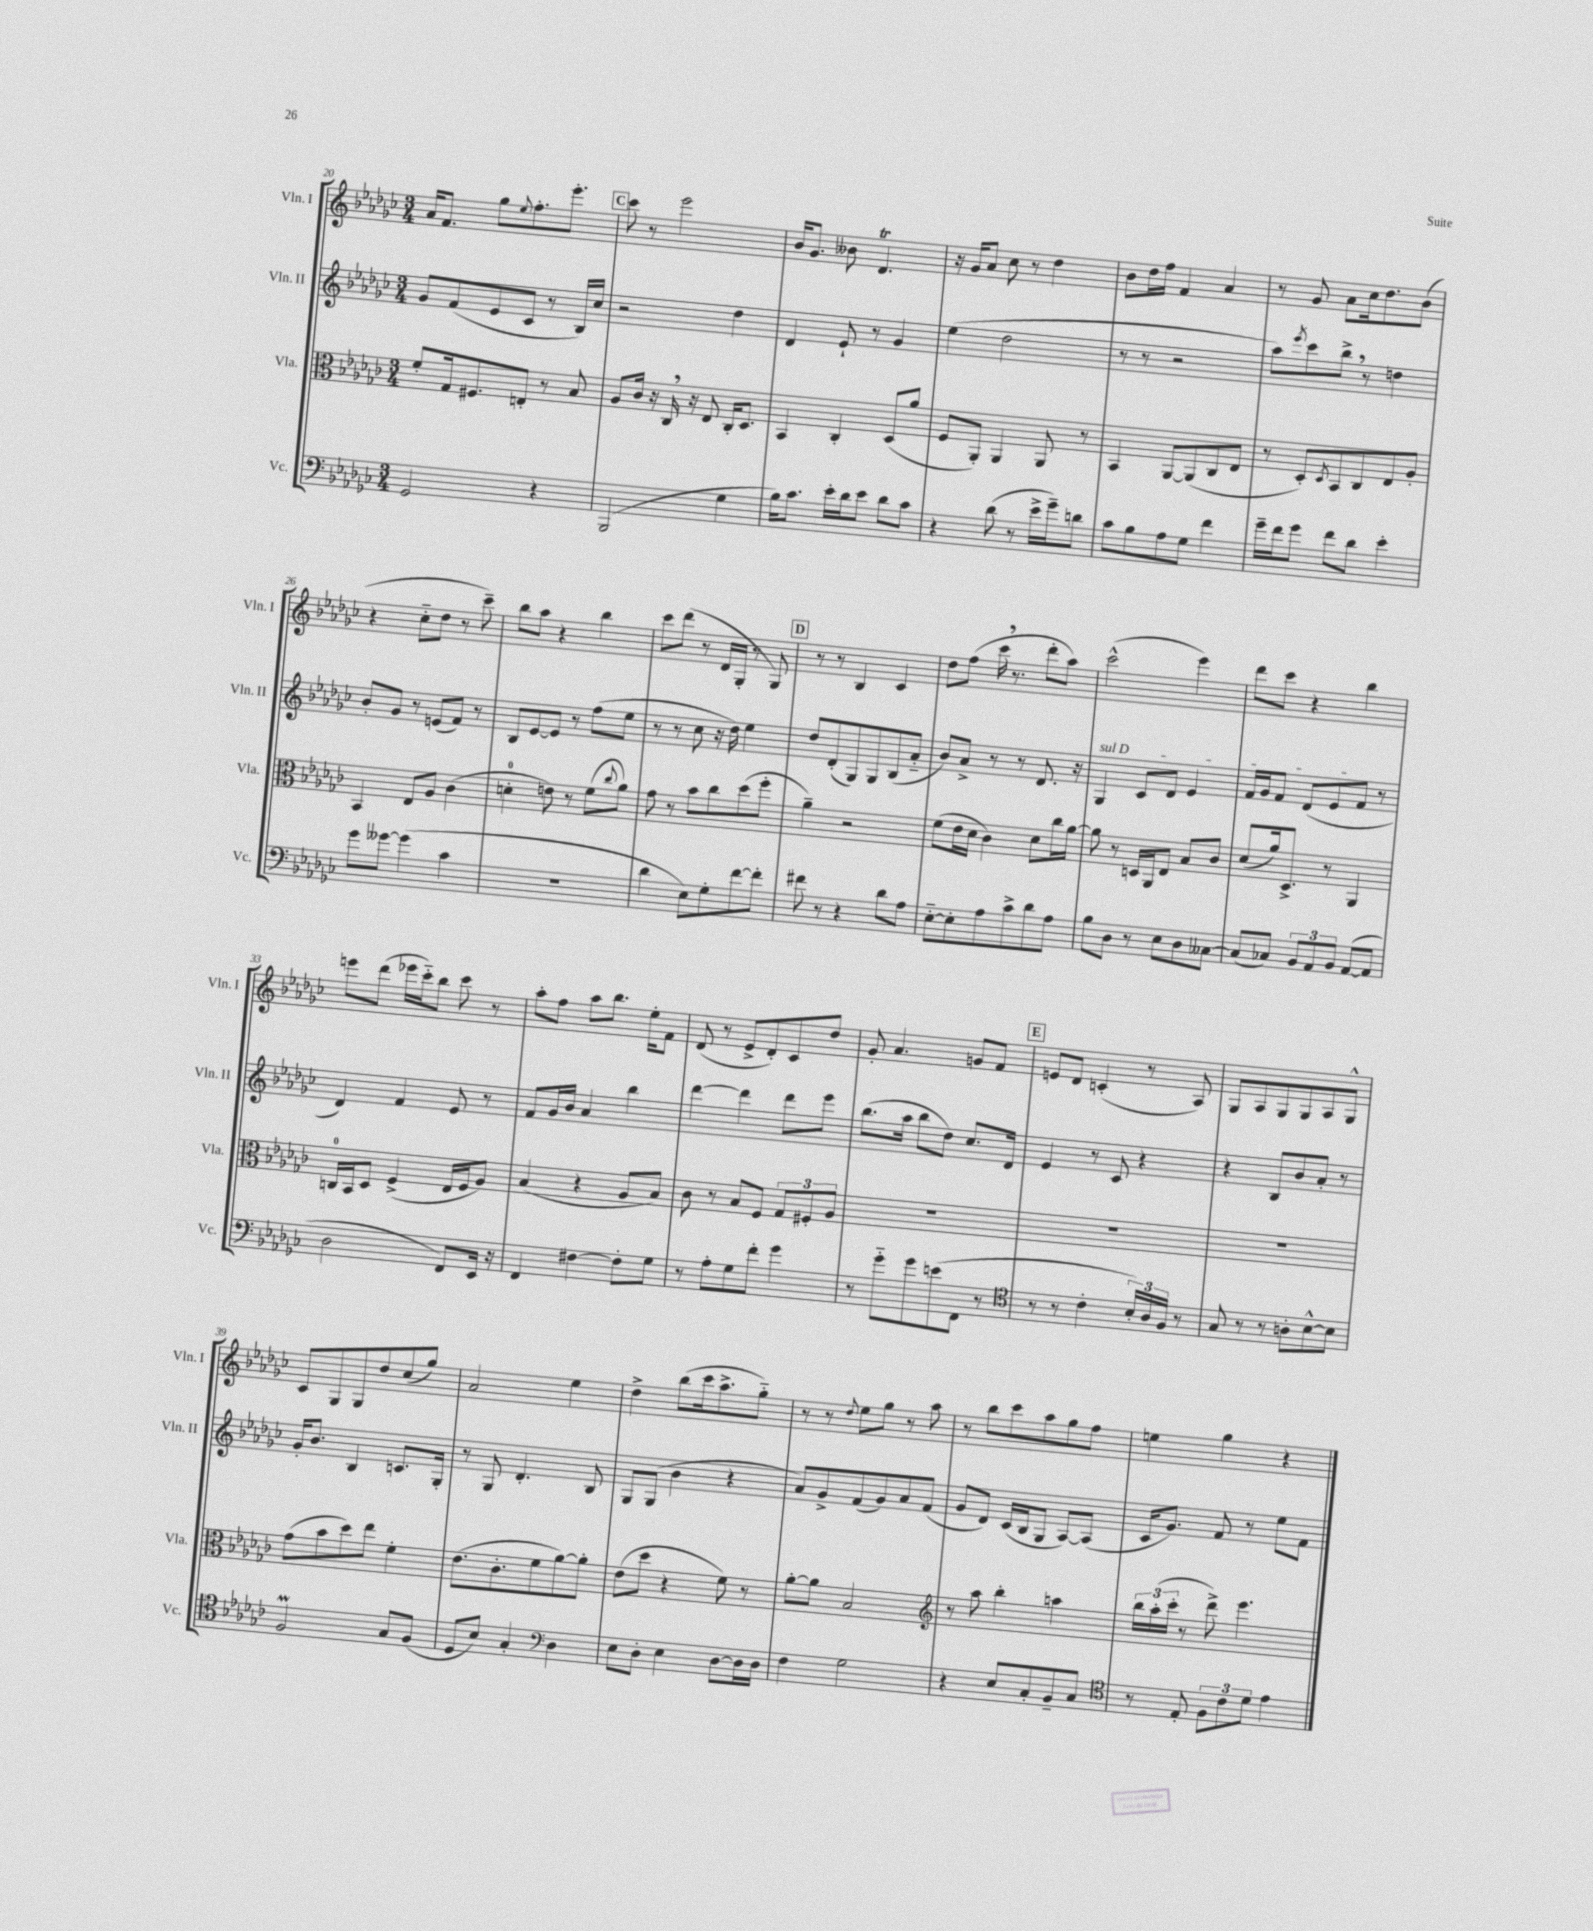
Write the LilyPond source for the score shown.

<<
\new StaffGroup <<
\new Staff = "s0" \with { instrumentName = "Vln. I" shortInstrumentName = "Vln. I" } {
    \clef treble \key ges \major \numericTimeSignature \time 3/4
    aes'16 f'8. ges''8 \appoggiatura { ees''8 } f''8.-. ees'''8.-. |
    \mark \markup { \box "C" } ces'''8 r8 ees'''2 |
    bes'16 ges'8. beses'8 des'4.\trill |
    r16 ges'16 aes'8 ces''8 r8 des''4 |
    bes'8 des''16 f''16 f'4 aes'4 |
    r8 ges'8 aes'8 ces''16 des''8. bes'8( |
    r4 ces''8-_ des''8 r8 ces'''8--) |
    bes''8 aes''8 r4 bes''4 |
    ces'''8 des'''8( r8 des'16 ges16-. r8 ges8) |
    \mark \markup { \box "D" } r8 r8 bes4 ces'4 |
    des''8 f''8( ces'''16 \breathe r8. des'''8-. aes''8) |
    ces'''2-^( ees'''4) |
    des'''8 ces'''8 r4 bes''4 |
    e'''8 des'''8( ees'''16 ces'''16-_) bes''8 ces'''8 r8 |
    aes''8-. f''8 aes''8 bes''8. ees''16-. f'8 |
    des'8( r8 ees'8-> des'8-.) ces'8 des''8 |
    ges'8-. aes'4. g'8 f'8 |
    \mark \markup { \box "E" } e'8 des'8 c'4-.( r8 aes8) |
    ges8 aes8 ges8 ges8 aes8 ges8-^ |
    ces'8 ges8 ges8 des''8 ces''8( ges''8) |
    aes'2 ees''4 |
    des''4-> bes''8( ces'''16 aes''8.-> ges''8-_) |
    r8 r8 \appoggiatura { des''8 } ees''8 ges''8 r8 aes''8 |
    r8 bes''8 ces'''8 aes''8 ges''8 f''8 |
    e''4 ges''4 r4 \bar "|." |
}
\new Staff = "s1" \with { instrumentName = "Vln. II" shortInstrumentName = "Vln. II" } {
    \clef treble \key ges \major \numericTimeSignature \time 3/4
    ges'8 f'8( ees'8 ces'8 r8 bes16) ces''16 |
    \mark \markup { \box "C" } r2 des''4 |
    des'4 ees'8-! r8 ges'4 |
    ees''4( des''2 |
    r8 r8 r2 |
    aes''8) \acciaccatura { ees'''8 } ces'''8 bes''8-> \breathe r8 d''4 |
    bes'8-. ges'8 r8 e'8( f'8) r8 |
    bes8 ees'8~ ees'8 r8 f''8( ees''8 |
    r8 r8 ces''8 r16 des''16) ees''4 |
    \mark \markup { \box "D" } des''8 des'8-.( ges8) ges8 bes8( aes'8-_ |
    bes'8) aes'8-> r8 r8 des'8. r16 |
    \once \override TextSpanner.bound-details.left.text = \markup { \italic "sul D" } ges4\startTextSpan ces'8 des'8 ees'4 |
    f'16 ges'16 f'8 des'8( ees'8 f'8\stopTextSpan r8 |
    des'4) f'4 ees'8 r8 |
    f'8 ges'16 bes'16 aes'4 bes''4 |
    des'''4~ des'''4 des'''8 ees'''8 |
    bes''8.( aes''16 bes''8 des''8) ces''8. des'16 |
    \mark \markup { \box "E" } ees'4 r8 ces'8 r4 |
    r4 bes8 bes'8 aes'8-. r8 |
    ges'16-. bes'8. bes4 c'8. ges16-. |
    r8 ges8 des'4.-. bes8 |
    ges8 ges8( bes'4 r4 |
    aes'8) ges'8-> f'8( ges'8) aes'8 f'8( |
    ges'8 des'8) ces'16( bes16 ges8 aes8~) aes8( |
    ces'16 ges'8.) f'8 r8 ees''8 f'8 \bar "|." |
}
\new Staff = "s2" \with { instrumentName = "Vla." shortInstrumentName = "Vla." } {
    \clef alto \key ges \major \numericTimeSignature \time 3/4
    f'8-. ges16 fis8. e8-. r8 bes8 |
    \mark \markup { \box "C" } aes8 ces'16 r16 ces16 \breathe r16 ees8 ces16-. des8. |
    bes,4 ces4-. des8( aes'8 |
    f8 aes,8-.) aes,4 aes,8 r8 |
    bes,4 aes,8~ aes,8( ces8 ees8 |
    r8 des8-.) \acciaccatura { des8 } bes,8 ces8 ees8 aes8-. |
    bes,4 ees8 aes8 ces'4( |
    d'4-0-. e'8) r8 f'8( \appoggiatura { ces''8 } aes'8) |
    ges'8 r8 bes'8 ces''8 des''8( f''8-. |
    \mark \markup { \box "D" } aes'4--) r2 |
    f'8( ees'16 des'16 ces'4) des'8 ces''16 aes'16~ |
    aes'8 r8 d16 aes,16 ees8 bes8 ces'8 |
    des'8( aes'16) des8.-> r8 aes,4 |
    c16-0 bes,16 des8 f4->( ees16 f16 aes8) |
    bes4( r4 aes8 bes8) |
    ces'8 r8 bes8 f8 \tuplet 3/2 { ges8 fis8-. aes8 } |
    R2. |
    \mark \markup { \box "E" } R2. |
    R2. |
    ges'8( bes'8 des''8) ees''8 f'4-. |
    ees'8.( ces'8.-. f'8 aes'8~) aes'8-. |
    ees'8( des''8 r4 f'8) r8 |
    aes'8~-. aes'8 bes2 |
    \clef treble r8 aes''8 bes''4-. a''4 |
    \tuplet 3/2 { bes''16 aes''16-.( ces'''16-. } r8 des'''8->) ees'''4. \bar "|." |
}
\new Staff = "s3" \with { instrumentName = "Vc." shortInstrumentName = "Vc." } {
    \clef bass \key ges \major \numericTimeSignature \time 3/4
    ges,2 r4 |
    \mark \markup { \box "C" } bes,,2( ges4 |
    bes16) ces'8. ees'16-. des'16 ees'8 des'8 ces'8 |
    r4 des'8( r8 ees'16-> ges'16--) d'8 |
    ces'8 bes8 aes8 ges8 f'4 |
    ges'16-- f'16 ges'8 f'8 des'8 ees'4-. |
    ges'8 geses'8~ geses'4( ces'4 |
    R2. |
    des'4 ees8) ges8-. f'8~ f'8-. |
    \mark \markup { \box "D" } fis'8 r8 r4 des'8 aes8 |
    ees8~-_ ees8-. aes8 ces'8-> des'8 aes8 |
    bes8 des8 r8 ees8 des8 ceses8~ |
    ceses8( ces8) \tuplet 3/2 { bes,8 aes,8 bes,8 } aes,8~( aes,8 |
    des2 f,8) ees,16 r16 |
    f,4 fis4~ fis8-. ges8 |
    r8 aes8-. ges8 f'8-. ges'4 |
    r8 ges'8-_ ges'8 e'8( f,8 r8 |
    \mark \markup { \box "E" } \clef tenor r8 r8 ces'4-. \tuplet 3/2 { bes16-.) aes16 f16 } r8 |
    ges8 r8 r8 a8-. bes8~-^ bes8 |
    f2\prall ges8 f8( |
    des8 bes8) ges4-. \clef bass des4 |
    ees8 des8-. ees4 des8~ des16 des16 |
    f4 ges2 |
    r4 ees8 ces8-. bes,8-- ces8 |
    \clef tenor r8 ees8-. \tuplet 3/2 { f8 ces'8 des'8 } ees'4 \bar "|." |
}
>>
>>
\layout { \context { \Score currentBarNumber = #20 } }
